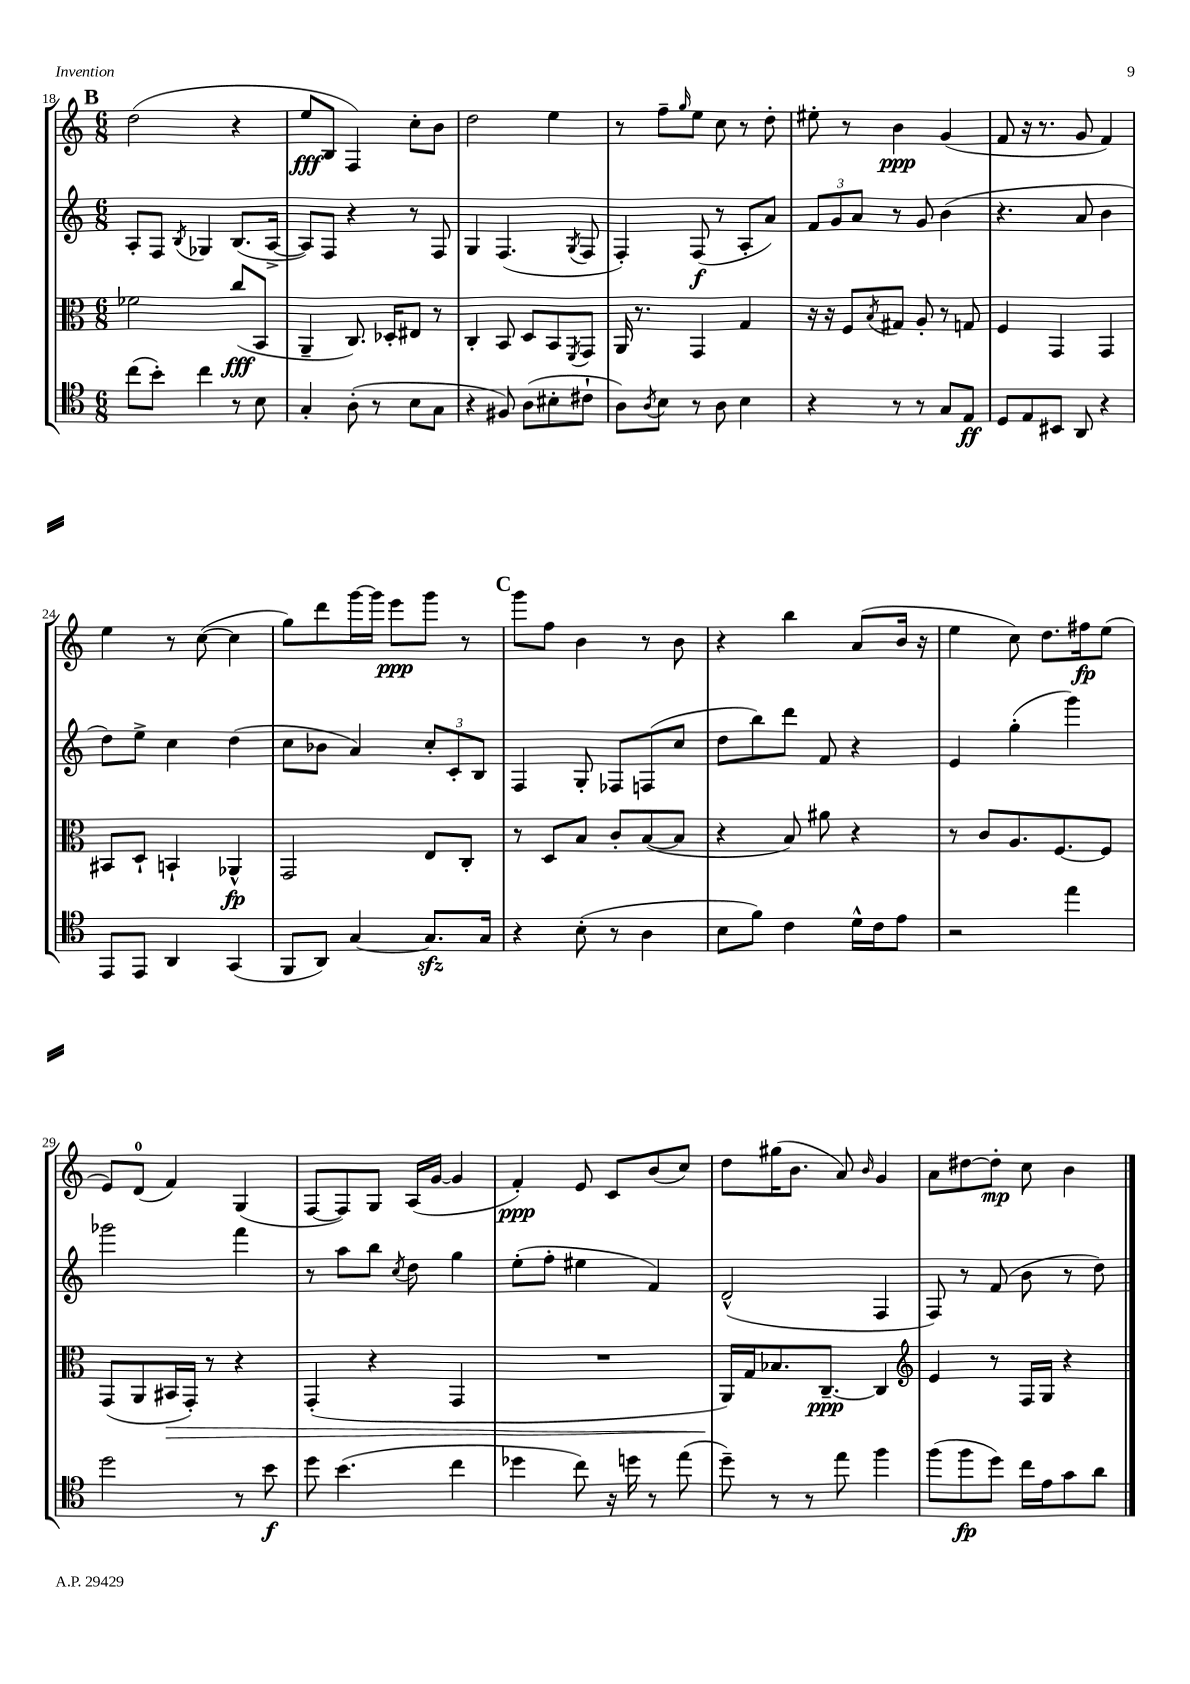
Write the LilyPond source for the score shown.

<<
\new StaffGroup <<
\new Staff = "s0" {
    \clef treble \key c \major \numericTimeSignature \time 6/8
    \mark \markup { \bold "B" } d''2( r4 |
    e''8\fff b8 f4) c''8-. b'8 |
    d''2 e''4 |
    r8 f''8-- \grace { g''16 } e''8 c''8 r8 d''8-. |
    eis''8-. r8 b'4\ppp g'4( |
    f'8 r16 r8. g'8 f'4) |
    e''4 r8 c''8~( c''4 |
    g''8) d'''8 g'''16~ g'''16 e'''8\ppp g'''8 r8 |
    \mark \markup { \bold "C" } g'''8 f''8 b'4 r8 b'8 |
    r4 b''4 a'8( b'16 r16 |
    e''4 c''8) d''8. fis''16\fp e''8( |
    e'8) d'8-0( f'4) g4( |
    f8~ f8) g8 a16( g'16~ g'4 |
    f'4-.\ppp) e'8 c'8 b'8( c''8) |
    d''8 gis''16( b'8. a'8) \grace { b'16 } g'4 |
    a'8 dis''8~ dis''8-.\mp c''8 b'4 \bar "|." |
}
\new Staff = "s1" {
    \clef treble \key c \major \numericTimeSignature \time 6/8
    \mark \markup { \bold "B" } a8-. f8 \acciaccatura { b8 } ges4 b8.( a16~-> |
    a8) f8 r4 r8 f8 |
    g4 f4.( \acciaccatura { g8 } f8 |
    f4-.) f8\f( r8 a8-. a'8) |
    \tuplet 3/2 { f'8 g'8 a'8 } r8 g'8 b'4( |
    r4. a'8 b'4 |
    d''8) e''8-> c''4 d''4( |
    c''8 bes'8 a'4) \tuplet 3/2 { c''8-. c'8-. b8 } |
    \mark \markup { \bold "C" } f4 g8-. fes8 f8( c''8 |
    d''8 b''8) d'''8 f'8 r4 |
    e'4 g''4-.( g'''4) |
    ges'''2 f'''4 |
    r8 a''8 b''8 \acciaccatura { c''8 } d''8 g''4 |
    e''8-.( f''8-. eis''4 f'4) |
    d'2-^( f4 |
    f8) r8 f'8( b'8 r8 d''8) \bar "|." |
}
\new Staff = "s2" {
    \clef alto \key c \major \numericTimeSignature \time 6/8
    \mark \markup { \bold "B" } fes'2 c''8\fff( b,8 |
    a,4-- c8.) des16-. eis8 r8 |
    c4-. b,8 d8 b,8 \acciaccatura { f,8 } g,8 |
    a,16 r8. g,4 g4 |
    r16 r16 f8 \acciaccatura { b8 } gis8 a8-. r8 g8 |
    f4 g,4 g,4 |
    bis,8 d8-! b,4-! aes,4-^\fp |
    g,2 e8 c8-. |
    \mark \markup { \bold "C" } r8 d8 b8 c'8-. b8~( b8 |
    r4 b8) ais'8 r4 |
    r8 c'8 a8. f8.~ f8 |
    g,8( a,8 bis,16\> g,16-.) r8 r4 |
    g,4-.( r4 g,4 |
    R2. |
    a,16\!) g16 bes8. c8.~--\ppp c4 |
    \clef treble e'4 r8 f16 g16 r4 \bar "|." |
}
\new Staff = "s3" {
    \clef tenor \key c \major \numericTimeSignature \time 6/8
    \mark \markup { \bold "B" } c''8( b'8-.) c''4 r8 b8 |
    g4-. a8-.( r8 b8 g8 |
    r4 fis8) a8( bis8-. cis'8-! |
    a8) \acciaccatura { a8 } b8 r8 a8 b4 |
    r4 r8 r8 g8 e8\ff |
    d8 e8 bis,8 a,8 r4 |
    e,8 e,8 a,4 g,4( |
    f,8 a,8) g4~ g8.\sfz g16 |
    \mark \markup { \bold "C" } r4 b8-.( r8 a4 |
    b8 f'8) c'4 d'16-^ c'16 e'8 |
    r2 e''4 |
    d''2 r8 b'8\f |
    d''8 b'4.( c''4 |
    des''4 c''8) r16 d''16 r8 e''8( |
    d''8--) r8 r8 e''8 f''4 |
    f''8( f''8\fp d''8) c''16 e'16 g'8 a'8 \bar "|." |
}
>>
>>
\layout { \context { \Score currentBarNumber = #18 } }
